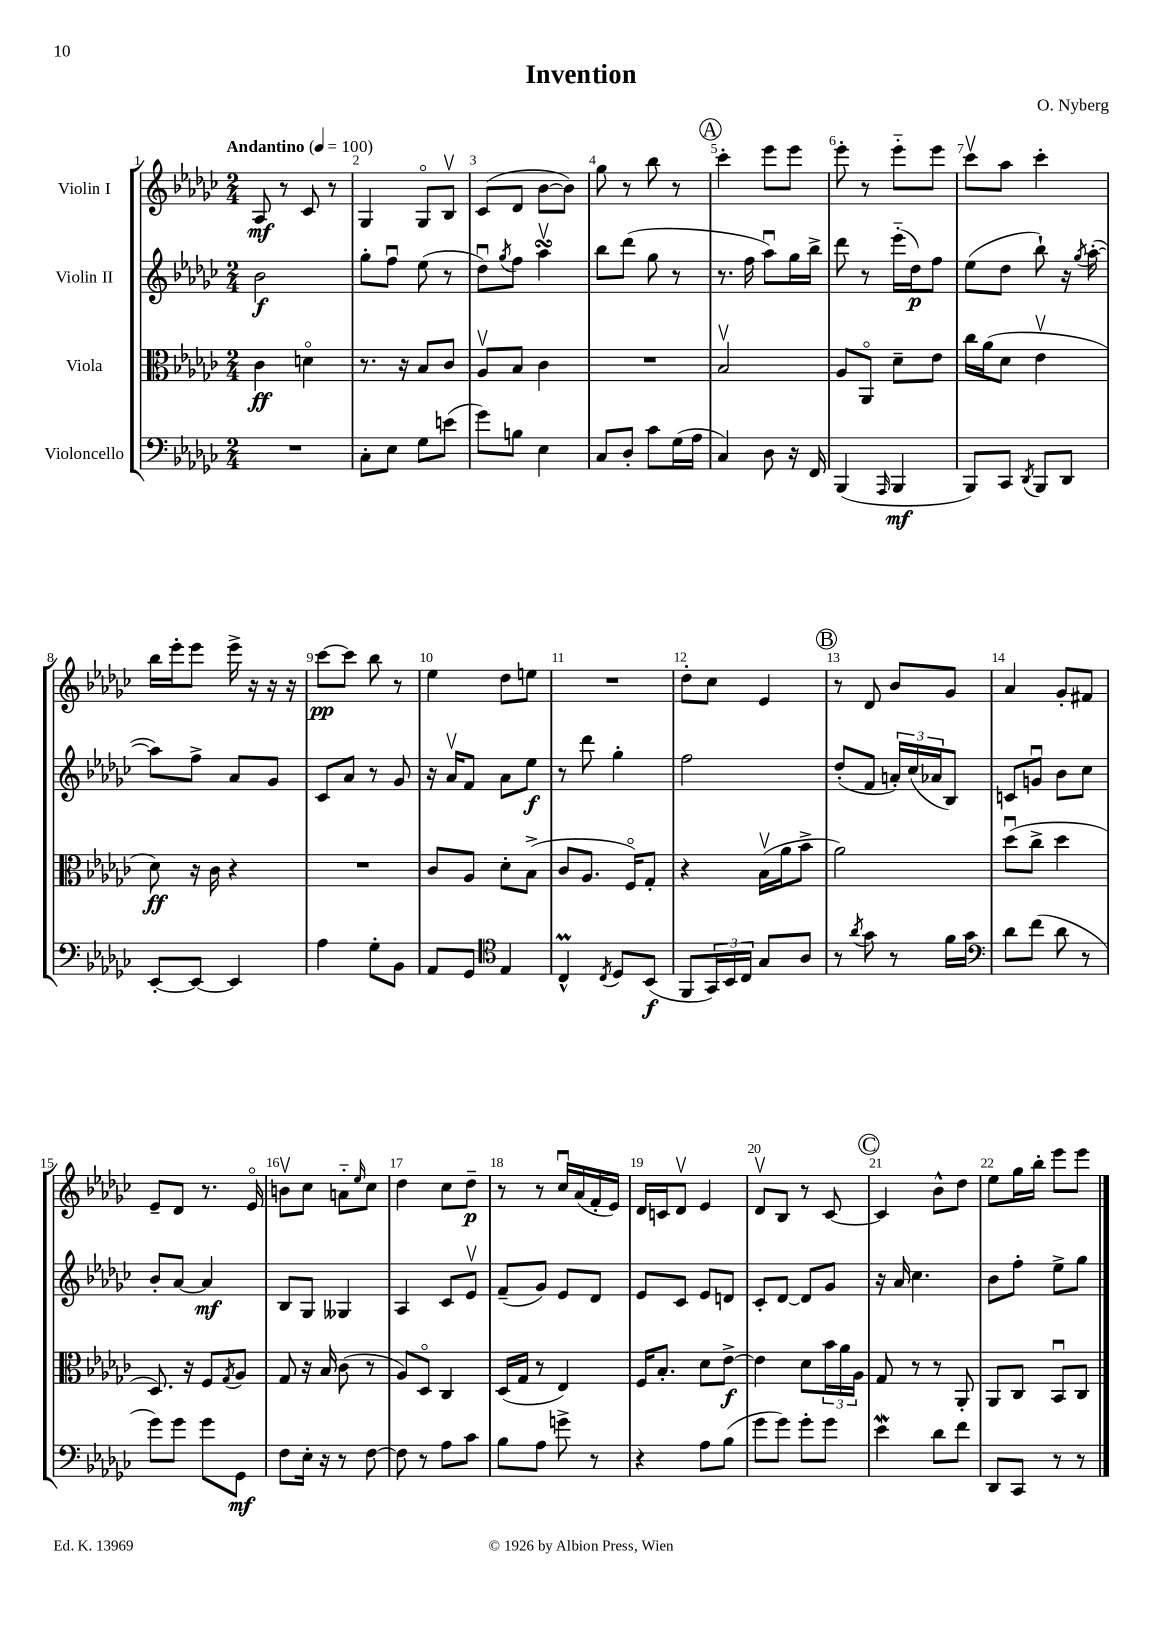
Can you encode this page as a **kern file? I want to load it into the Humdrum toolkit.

**kern	**dynam	**kern	**dynam	**kern	**dynam	**kern	**dynam
*part4	*part4	*part3	*part3	*part2	*part2	*part1	*part1
*staff4	*staff4	*staff3	*staff3	*staff2	*staff2	*staff1	*staff1
*I"Violoncello	*	*I"Viola	*	*I"Violin II	*	*I"Violin I	*
*clefF4	*	*clefC3	*	*clefG2	*	*clefG2	*
*k[b-e-a-d-g-c-]	*	*k[b-e-a-d-g-c-]	*	*k[b-e-a-d-g-c-]	*	*k[b-e-a-d-g-c-]	*
*M2/4	*	*M2/4	*	*M2/4	*	*M2/4	*
*MM100	*	*MM100	*	*MM100	*	*MM100	*
=1	=1	=1	=1	=1	=1	=1	=1
!	!	!	!	!	!	!LO:TX:a:B:t=Andantino	!
2r	.	4c-\	ff	2b-\	f	8A-/	mf
.	.	.	.	.	.	8r	.
.	.	4dn\	.	.	.	8c-/	.
.	.	.	.	.	.	8r	.
=2	=2	=2	=2	=2	=2	=2	=2
8C-'\L	.	8.r	.	8gg-'\L	.	4G-/	.
8E-\J	.	.	.	8ffu\J	.	.	.
.	.	16r	.	.	.	.	.
8G-\L	.	8B-/L	.	(8ee-\	.	8G-/L	.
(8en\J	.	8c-/J	.	8r	.	8B-v/J	.
=3	=3	=3	=3	=3	=3	=3	=3
8g-\L)	.	8A-v/L	.	8dd-u\L)	.	(8c-/L	.
.	.	.	.	8qgg-/	.	.	.
8Bn\J	.	8B-/J	.	8ff\J	.	8d-/J	.
4E-\	.	4c-\	.	4aa-sSSSv\	.	[8b-\L	.
.	.	.	.	.	.	8b-\J])	.
=4	=4	=4	=4	=4	=4	=4	=4
8C-/L	.	2r	.	8bb-\L	.	8gg-\	.
8D-'/J	.	.	.	(8ddd-\J	.	8r	.
8c-\L	.	.	.	8gg-\	.	8bb-\	.
(16G-\L	.	.	.	8r	.	8r	.
16A-\JJ	.	.	.	.	.	.	.
!!LO:REH:place=s1:t=A
=5	=5	=5	=5	=5	=5	=5	=5
4C-/)	.	2B-v/	.	8.r	.	4ccc-'\	.
.	.	.	.	16ff\	.	.	.
8D-\	.	.	.	8aa-u\L)	.	8eee-\L	.
16r	.	.	.	16gg-\L	.	8eee-\J	.
16FF/	.	.	.	16bb-^\JJ	.	.	.
=6	=6	=6	=6	=6	=6	=6	=6
(4BBB-/	.	8A-/L	.	8ddd-\	.	8eee-'\	.
.	.	8AA-/J	.	8r	.	8r	.
16qqAAA-/	.	.	.	.	.	.	.
4BBB-/	mf	8d-~\L	.	(16eee-\LL	.	8eee-\L	.
.	.	.	.	16dd-\J)	p	.	.
.	.	8e-\J	.	8ff\J	.	8eee-\J	.
=7	=7	=7	=7	=7	=7	=7	=7
8BBB-/L)	.	16cc-\LL	.	(8ee-\L	.	8ccc-v\L	.
.	.	(16a-\J	.	.	.	.	.
8CC-/J	.	8d-\J	.	8dd-\J	.	8aa-\J	.
8qDD-/	.	.	.	.	.	.	.
8BBB-/L	.	4e-v\	.	8bb-`\)	.	4ccc-'\	.
8DD-/J	.	.	.	16r	.	.	.
.	.	.	.	8qgg-/	.	.	.
.	.	.	.	([16aa-'\	.	.	.
!!LO:LB:g=z
=8	=8	=8	=8	=8	=8	=8	=8
[8EE-'/L	.	8d-\)	ff	8aa-\L])	.	16bb-\LL	.
.	.	.	.	.	.	16eee-'\J	.
8EE-/J_	.	16r	.	8ff^\J	.	8eee-\J	.
.	.	16c-\	.	.	.	.	.
4EE-/]	.	4r	.	8a-/L	.	16eee-^\	.
.	.	.	.	.	.	16r	.
.	.	.	.	8g-/J	.	16r	.
.	.	.	.	.	.	16r	.
=9	=9	=9	=9	=9	=9	=9	=9
4A-\	.	2r	.	8c-/L	.	[8ccc-\L	pp
.	.	.	.	8a-/J	.	8ccc-\J]	.
8G-'\L	.	.	.	8r	.	8bb-\	.
8BB-\J	.	.	.	8g-/	.	8r	.
=10	=10	=10	=10	=10	=10	=10	=10
8AA-/L	.	8c-/L	.	16r	.	4ee-\	.
.	.	.	.	16a-v/KL	.	.	.
8GG-/J	.	8A-/J	.	8f/J	.	.	.
*clefC4	*	*	*	*	*	*	*
4E-/	.	8d-'\L	.	8a-\L	.	8dd-\L	.
.	.	(8B-^\J	.	8ee-\J	f	8een\J	.
=11	=11	=11	=11	=11	=11	=11	=11
4C-M^^/	.	8c-/L	.	8r	.	2r	.
.	.	8.A-/J	.	8ddd-\	.	.	.
8qC-/	.	.	.	.	.	.	.
8D-/L	.	.	.	4gg-'\	.	.	.
.	.	16F/KL)	.	.	.	.	.
(8BB-/J	f	8G-'/J	.	.	.	.	.
=12	=12	=12	=12	=12	=12	=12	=12
8FF/L	.	4r	.	2ff\	.	8dd-'\L	.
24GG-/L)	.	.	.	.	.	8cc-\J	.
24BB-/	.	.	.	.	.	.	.
24C-/JJ	.	.	.	.	.	.	.
8G-/L	.	(16B-v\LL	.	.	.	4e-/	.
.	.	16a-\J	.	.	.	.	.
8A-/J	.	8b-^\J	.	.	.	.	.
!!LO:REH:place=s1:t=B
=13	=13	=13	=13	=13	=13	=13	=13
8r	.	2a-\)	.	(8dd-'/L	.	8r	.
8qa-/	.	.	.	.	.	.	.
8g-\	.	.	.	8f/J	.	8d-/	.
8r	.	.	.	24an'/LL)	.	8b-/L	.
.	.	.	.	(24cc-/	.	.	.
.	.	.	.	24a-X/J	.	.	.
16f\LL	.	.	.	8B-/J)	.	8g-/J	.
16g-\JJ	.	.	.	.	.	.	.
=14	=14	=14	=14	=14	=14	=14	=14
*clefF4	*	*	*	*	*	*	*
8d-\L	.	(8dd-u\L	.	8cn/L	.	4a-/	.
(8f\J	.	8cc-^\J	.	8gnu/J	.	.	.
8d-\	.	4dd-\	.	8b-\L	.	8g-'/L	.
8r	.	.	.	8cc-\J	.	8f#X/J	.
!!LO:LB:g=z
=15	=15	=15	=15	=15	=15	=15	=15
8g-\L)	.	8.D-/)	.	8b-'/L	.	8e-~/L	.
8g-\J	.	.	.	[8a-/J	.	8d-/J	.
.	.	16r	.	.	.	.	.
8g-\L	.	8F/L	.	4a-/]	mf	8.r	.
.	.	8qG-/	.	.	.	.	.
8GG-\J	mf	8A-/J	.	.	.	.	.
.	.	.	.	.	.	16e-/	.
=16	=16	=16	=16	=16	=16	=16	=16
8F\L	.	8G-/	.	8B-/L	.	8bnv\L	.
16E-'\Jk	.	16r	.	8G-/J	.	8cc-\J	.
16r	.	16B-/	.	.	.	.	.
8r	.	(8c-\	.	4G--X/	.	8an\L	.
.	.	.	.	.	.	16qqee-/	.
[8F\	.	8r	.	.	.	8cc-\J	.
=17	=17	=17	=17	=17	=17	=17	=17
8F\]	.	8A-/L)	.	4A-/	.	4dd-\	.
8r	.	8D-/J	.	.	.	.	.
8A-\L	.	4C-/	.	8c-/L	.	8cc-\L	.
8c-\J	.	.	.	8e-v/J	.	8dd-~\J	p
=18	=18	=18	=18	=18	=18	=18	=18
8B-\L	.	(16D-/LL	.	(8f~/L	.	8r	.
.	.	16G-/JJ	.	.	.	.	.
8A-\J	.	8r	.	8g-/J)	.	8r	.
8gn^\	.	4E-/)	.	8e-/L	.	16cc-u/LL	.
.	.	.	.	.	.	(16a-/	.
8r	.	.	.	8d-/J	.	16f'/	.
.	.	.	.	.	.	16e-/JJ)	.
=19	=19	=19	=19	=19	=19	=19	=19
4r	.	16F/KL	.	8e-/L	.	16d-/LL	.
.	.	8.B-'/J	.	.	.	16cn/J	.
.	.	.	.	8c-/J	.	8d-v/J	.
8A-\L	.	8d-\L	.	8e-/L	.	4e-/	.
(8B-\J	.	[8e-^\J	f	8dn/J	.	.	.
=20	=20	=20	=20	=20	=20	=20	=20
8g-\L	.	4e-\]	.	8c-'/L	.	8d-v/L	.
8g-\J)	.	.	.	[8d-/J	.	8B-/J	.
8g-'\L	.	8d-\L	.	8d-/L]	.	8r	.
8g-\J	.	24b-\L	.	8g-/J	.	[8c-/	.
.	.	24a-\	.	.	.	.	.
.	.	24A-\JJ	.	.	.	.	.
!!LO:REH:place=s1:t=C
=21	=21	=21	=21	=21	=21	=21	=21
4e-W\	.	8G-/	.	16r	.	4c-/]	.
.	.	.	.	16a-/	.	.	.
.	.	8r	.	4.cc-\	.	.	.
8d-\L	.	8r	.	.	.	8b-^^\L	.
8f\J	.	8AA-'/	.	.	.	8dd-\J	.
=22	=22	=22	=22	=22	=22	=22	=22
8DD-/L	.	8AA-/L	.	8b-\L	.	8ee-\L	.
8CC-/J	.	8C-/J	.	8ff'\J	.	16gg-\L	.
.	.	.	.	.	.	16bb-'\JJ	.
8r	.	8BB-u/L	.	8ee-^\L	.	8eee-\L	.
8r	.	8C-/J	.	8gg-\J	.	8eee-\J	.
==	==	==	==	==	==	==	==
*-	*-	*-	*-	*-	*-	*-	*-
